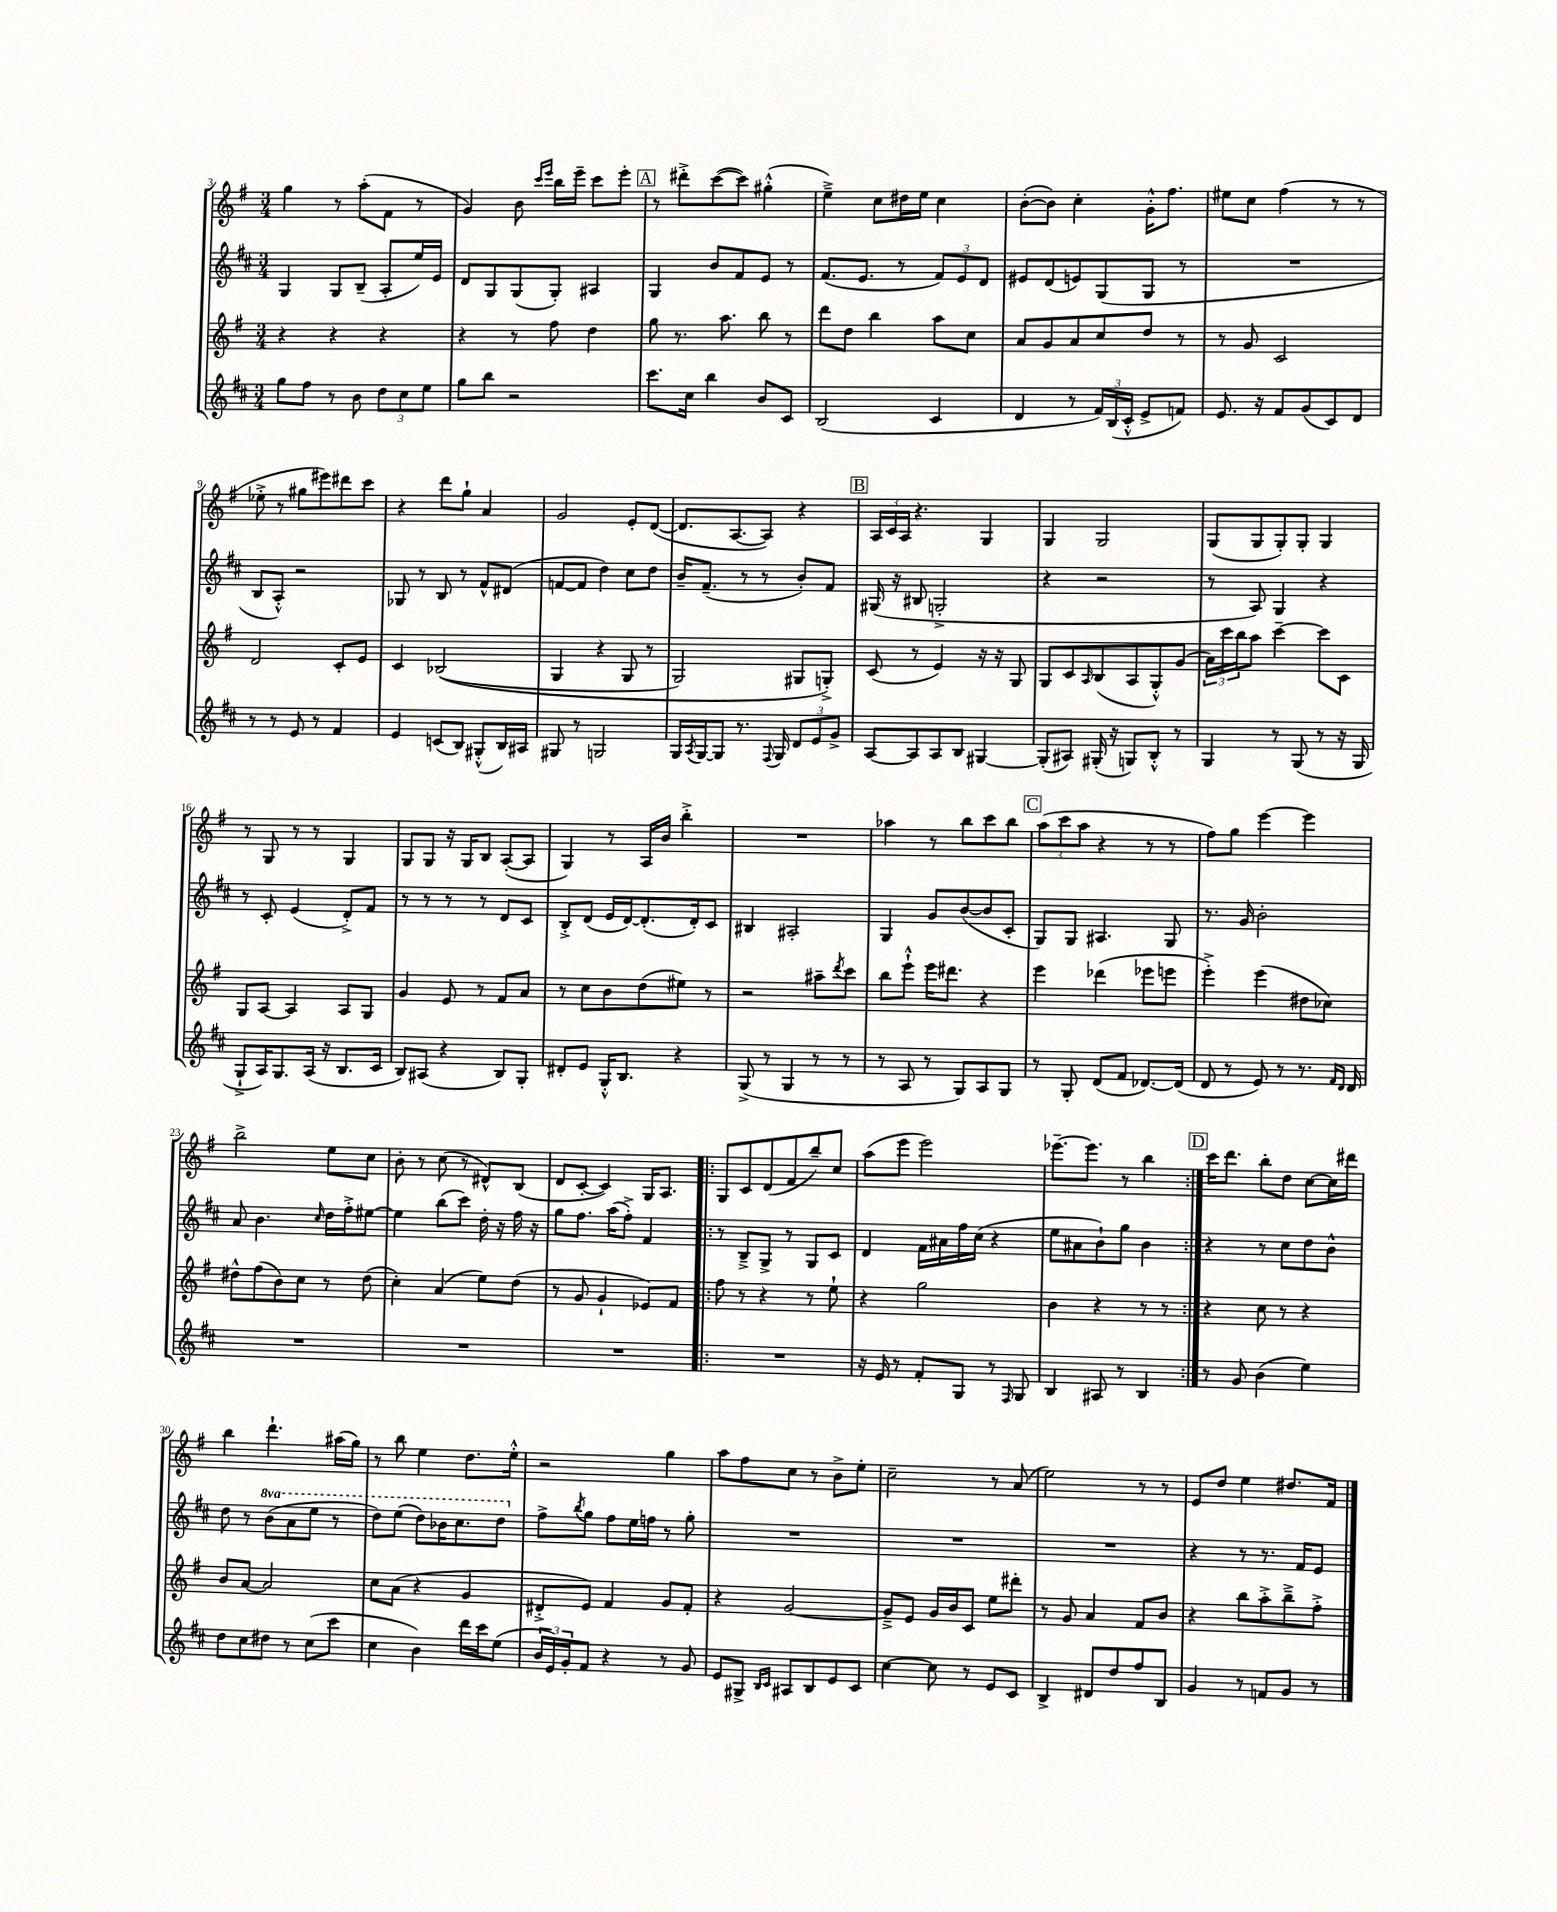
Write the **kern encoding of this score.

**kern	**kern	**kern	**kern
*staff4	*staff3	*staff2	*staff1
*clefG2	*clefG2	*clefG2	*clefG2
*k[f#c#]	*k[f#]	*k[f#c#]	*k[f#]
*M3/4	*M3/4	*M3/4	*M3/4
8gg	4r	4G	4gg
8ff#	.	.	.
8r	4r	8G	8r
8b	.	(8B~	(8aa'
12dd	4r	8A'	8f#
12cc#	.	.	.
.	.	16ee)	8r
12ee	.	.	.
.	.	16e	.
=	=	=	=
8gg	4r	8d	4g)
8bb	.	8G	.
2r	8r	(8G	8b
.	.	.	16qqccc
.	.	.	16qqeee
.	8ff#	8G')	16bb
.	.	.	16eee~
.	4dd	4A#	8ccc
.	.	.	8eee'
=	=	=	=
8.ccc#	8gg	4G	8r
.	8.r	.	8ddd#'^
16cc#	.	.	.
4bb	.	8b	([8ccc
.	8.aa	.	.
.	.	8f#	8ccc])
8b	8bb	8e	(4gg#'^^
8c#	8r	8r	.
=	=	=	=
(2B	8ddd	(8.f#	4ee~^)
.	8dd	.	.
.	.	8.e	.
.	4bb	.	8cc
.	.	8r	16dd#
.	.	.	16ee
4c#	8aa	12f#)	4cc
.	.	12e	.
.	8cc	.	.
.	.	12d	.
=	=	=	=
4d	8a	8e#	([8b'
.	8g	(8d	8b])
8r	8a	8e)	4cc'
24f#)	8cc	(8G	.
(24B	.	.	.
24c#'^^	.	.	.
8e^	8dd	8G	16g'^^
.	.	.	8.ff#
8f)	8r	8r	.
=	=	=	=
8.e	8r	2.r	8ee#
.	8g	.	8cc
16r	.	.	.
8f#	2c	.	(4ff#
(8g	.	.	.
8c#)	.	.	8r
8d	.	.	8r
=	=	=	=
8r	2d	8B	8ee-'^
8r	.	8A'^^)	8r
8e	.	2r	8gg#
8r	.	.	8eee#)
4f#	8c'	.	8ddd#
.	8e	.	8ccc
=	=	=	=
4e	4c	8G-	4r
.	.	8r	.
(8c	&((2B-	8B	8ddd
8B)	.	8r	8gg`
(8G#'^^	.	8f#^^	4a
16B)	.	(8d#	.
16A#	.	.	.
=	=	=	=
8G#	4G	[8f	2g
8r	.	8f]	.
2G	4r	4dd)	.
.	8G	8cc#	8e'
.	8r	8dd	([8d
=	=	=	=
16G	2G)	16b~	8.d]
8qA	.	.	.
[16G	.	(8.f#~	.
8G]	.	.	.
.	.	.	[8.A
8.r	.	8r	.
.	.	8r	8A])
8qqF#	.	.	.
16G	.	.	.
12d	8G#	8b')	4r
12e	.	.	.
.	8G'^&)	8f#	.
12g^	.	.	.
=	=	=	=
[8A	(8c	(16G#	24A
.	.	.	24c
.	.	16r	.
.	.	.	24A
8A]	8r	8B#	4.r
8A	4e)	2G'^	.
8B	.	.	.
[4G#	16r	.	4G
.	16r	.	.
.	8G	.	.
=	=	=	=
(8G#']	8G	4r	4G
8A#)	8c	.	.
.	16qqA	.	.
(16G#'	(8B	2r	2G
16r	.	.	.
8G)	8A	.	.
8B'^^	8G'^^)	.	.
8r	(8g	.	.
=	=	=	=
4G	24a)	8r	(8G
.	24ccc	.	.
.	24bb	.	.
.	8aa	8A)	8G
8r	[4ccc~	4G	8G')
(8G	.	.	8G'
8r	8ccc]	4r	4G
16r	8c	.	.
16G	.	.	.
=	=	=	=
8G`^	8G	8r	8r
16A)	[8A	8c#'	8G
8.G	.	.	.
.	4A]	(4e	8r
(16A	.	.	8r
16r	.	.	.
8.B	8A	8d'^)	4G
.	8G	8f#	.
16c#	.	.	.
=	=	=	=
8B)	4g	8r	8G
(8A#	.	8r	8G
4r	8e	8r	16r
.	.	.	16G
.	8r	8r	8B
8B)	8f#	8d	([8A'
8G'	8a	8c#	8A]
=	=	=	=
8d#'	8r	8B'^	4G)
8e	8cc	(8d	.
16G'^^	8b	16e	8r
8.B	.	[16d)	.
.	(8dd	(8.d']	16A
.	.	.	16b
4r	8ee#)	.	4bb'^
.	.	16d')	.
.	8r	8c#	.
=	=	=	=
(8G^	2r	4B#	2.r
8r	.	.	.
4G	.	2A#'	.
8r	8aa#~	.	.
.	8qddd	.	.
8r	8ccc	.	.
=	=	=	=
8r	8bb	4G	4aa-
8A	8eee`^^	.	.
8r	16eee	8g	8r
.	8.ddd#	.	.
8G)	.	([8b	8bb
8A	4r	8b]	8ccc
8G	.	8c#'	8bb
=	=	=	=
8r	4eee	8G)	(12aa
.	.	.	12ccc
8G'	.	8G	.
.	.	.	12aa
(8d	(4ddd-	4.A#	4r
8f#	.	.	.
[8.d-)	8eee-	.	8r
.	8eee	8G	8r
(16d-]	.	.	.
=	=	=	=
8d	4eee'^)	8.r	8ff#)
8r	.	.	8gg
.	.	16g	.
8e)	(4eee	2b'	[4eee
8r	.	.	.
8.r	8dd#	.	4eee]
.	8cc-)	.	.
16qqf#	.	.	.
16qqd	.	.	.
16d	.	.	.
=	=	=	=
2.r	8dd#^^	8a	2bb^
.	(8ff#	4.b	.
.	8b)	.	.
.	8cc	.	.
.	.	16qqcc#	.
.	8r	16dd	8ee
.	.	16ff#'^	.
.	(8dd#	[8ee#	8cc
=	=	=	=
2.r	4cc')	4ee#]	8b'
.	.	.	8r
.	(4a	(8bb	(8cc
.	.	8ccc#)	8r
.	8ee)	16dd'	8d#^^)
.	.	16r	.
.	(8dd	16ff#	(8B
.	.	16r	.
=	=	=	=
2.r	8r	8gg	8d
.	8g	8.ff#	[8c'
.	4g`	.	4c])
.	.	(16aa	.
.	.	8ff#'^)	.
.	8e-)	4f#	16G
.	.	.	8.A
.	8f#	.	.
=!|:	=!|:	=!|:	=!|:
2.r	8ff#	8r	8G
.	8r	8B~^	8c
.	4r	8G^	(8d
.	.	8r	8f#
.	8r	8G	8bb~)
.	8ee`	8c#	8cc
=	=	=	=
16r	4r	4d	(8aa
16e	.	.	.
8r	.	.	8eee
8f#'	2gg	16f#	2eee)
.	.	16a#	.
8G	.	16ff#	.
.	.	(16cc#	.
8r	.	4r	.
16qqF#	.	.	.
8G	.	.	.
=	=	=	=
4B	4b	8ee	[8.eee-~
.	.	8a#	.
.	.	.	8.eee-]
8A#	4r	8b`)	.
8r	.	8gg	8r
4B	8r	4b	4bb
.	8r	.	.
=:|!	=:|!	=:|!	=:|!
8r	4r	4r	16ccc
.	.	.	8.ddd
8g	.	.	.
(4b	8cc	8r	8bb'
.	8r	8cc#	8dd
4ee)	4r	8dd	[8cc
.	.	8b^^	16cc]
.	.	.	16ddd#
=	=	=	=
8dd	8b	8dd	4bb
8cc#	[8a	8r	.
8dd#	2a]	(8bb	4.ddd`
8r	.	8aa	.
(8cc#	.	8eee	.
8ccc#	.	8r	(16aa#
.	.	.	16gg)
=	=	=	=
4cc#	8cc	8ddd)	8r
.	(8a	(8eee	8bb
4b)	4r	8ddd)	4ee
.	.	16bb-	.
.	.	8.ccc#	.
16ddd	4g	.	8.dd
16ccc#	.	.	.
(8ee	.	8ddd	.
.	.	.	16ee'^^
=	=	=	=
24b	8d#'^	8ff#^	2r
24e)	.	.	.
24g'	.	.	.
.	.	8qbb	.
8f#	8e)	8gg	.
4r	4f#	8ff#	.
.	.	16ee	.
.	.	16ff	.
8r	8g	8r	4gg
8g	8f#'	8gg'	.
=	=	=	=
8e	4r	2.r	8aa
8G#^	.	.	8ff#
16qqB	.	.	.
16qqc#	.	.	.
8A#	[2g	.	8cc
8B	.	.	8r
8e	.	.	8b^
8c#	.	.	8ee'
=	=	=	=
[4cc#	8g~^]	2.r	2cc~
.	8e	.	.
8cc#]	16g	.	.
.	16b	.	.
8r	8c	.	.
8e	8ee	.	8r
8c#	8ddd#'	.	(8a
=	=	=	=
4B^	8r	2.r	2ee)
.	8g	.	.
8d#	4a	.	.
8dd	.	.	.
8ff#	8f#	.	8r
8B	8b	.	8r
=	=	=	=
4g	4r	4r	8e
.	.	.	8dd
8r	8bb	8r	4ee
8f	8aa'^	8.r	.
8g	8bb~^	.	8.dd#
.	.	16f#	.
8r	8ff#'^	8e	.
.	.	.	16f#
==	==	==	==
*-	*-	*-	*-
